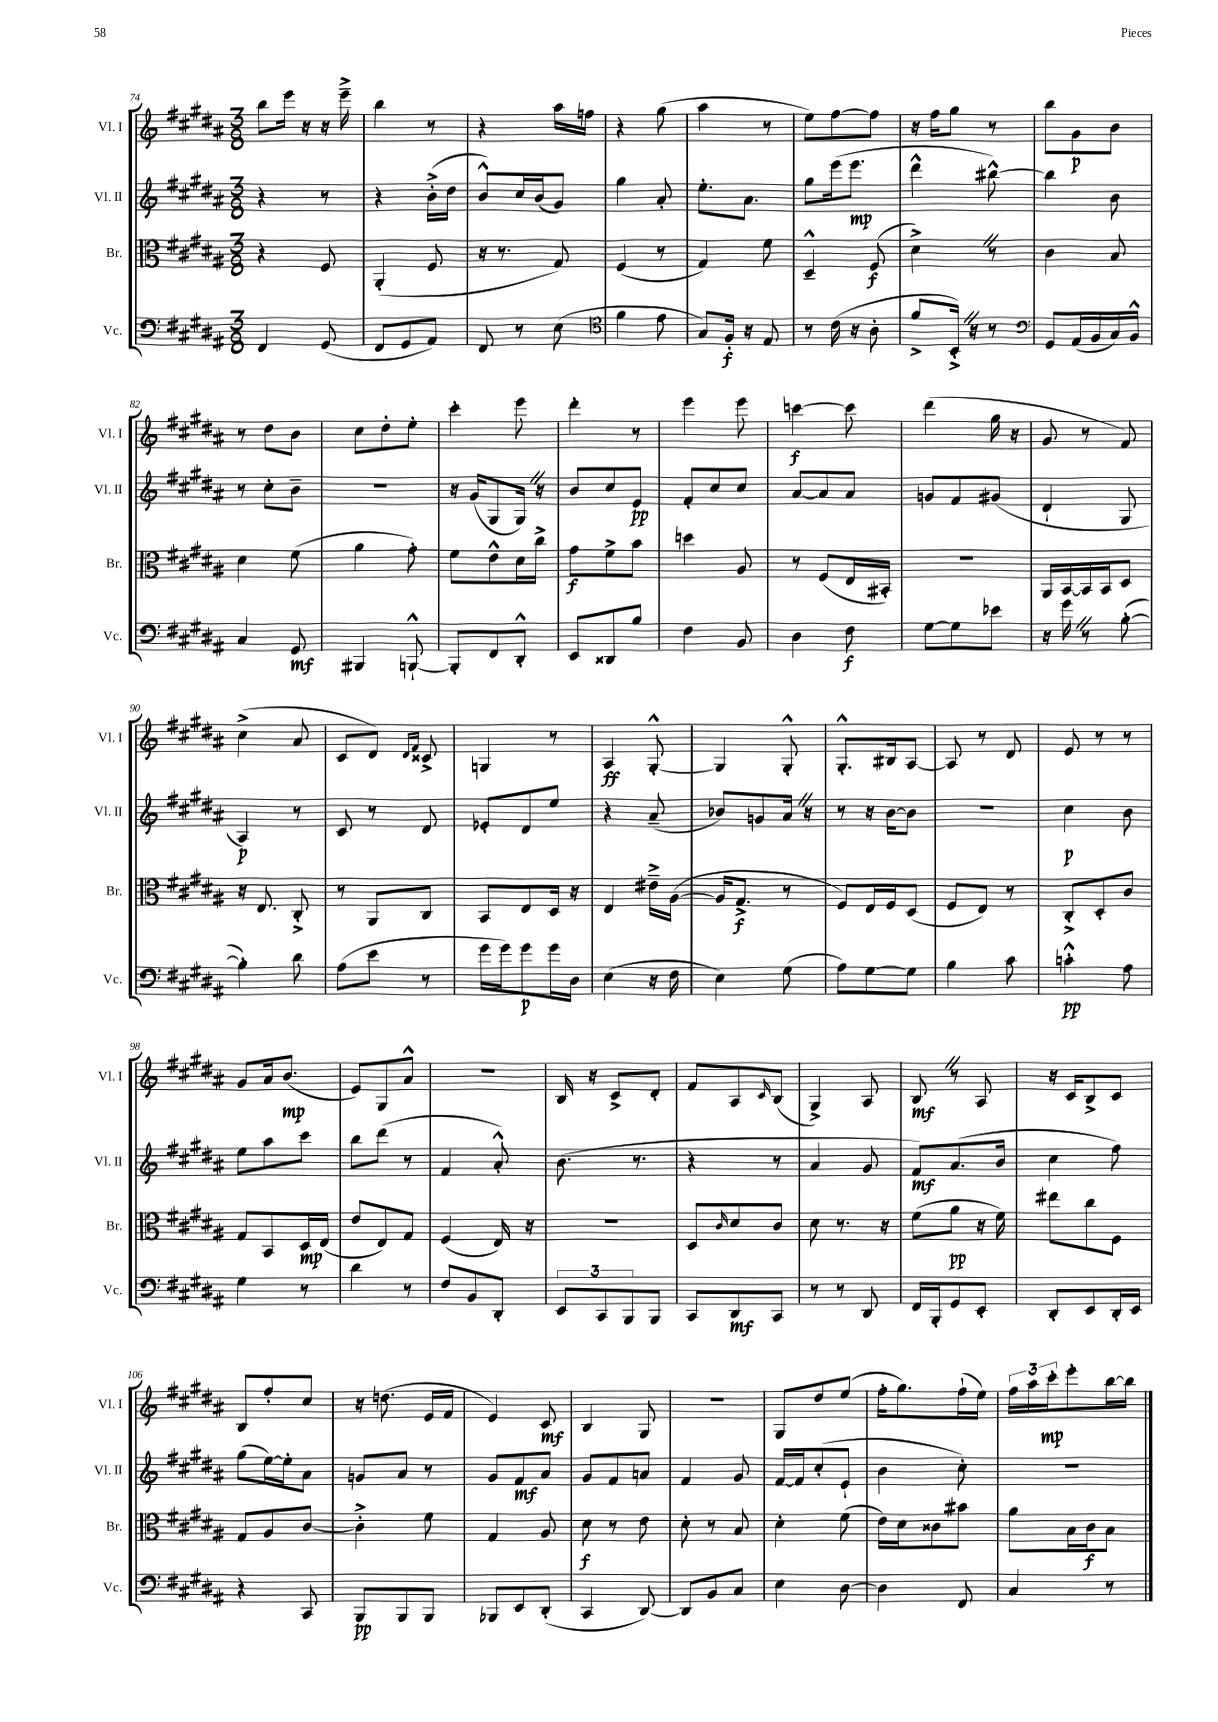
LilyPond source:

<<
\new StaffGroup <<
\new Staff = "s0" \with { instrumentName = "Vl. I" shortInstrumentName = "Vl. I" } {
    \clef treble \key b \major \numericTimeSignature \time 3/8
    b''8 e'''16 r16 r16 e'''16---> |
    b''4 r8 |
    r4 ais''16 f''16 |
    r4 gis''8( |
    ais''4 r8 |
    e''8) fis''8~ fis''8 |
    r16 fis''16 gis''8 r8 |
    b''8 gis'8\p b'8 |
    r8 dis''8 b'8 |
    cis''8 dis''8-. e''8-. |
    cis'''4-. e'''8 |
    dis'''4-. r8 |
    e'''4 e'''8 |
    c'''4~\f c'''8 |
    dis'''4( gis''16 r16 |
    gis'8 r8 fis'8) |
    cis''4->( ais'8 |
    cis'8 dis'8) \grace { dis'16 fis'16 } cisis'8-> |
    g4 r8 |
    ais4\ff gis8~-.-^ |
    gis4 gis8-.-^ |
    gis8.-.-^ bis16 ais8~ |
    ais8 r8 dis'8 |
    e'8 r8 r8 |
    gis'8 ais'16 b'8.\mp( |
    e'8) gis8 ais'8-^ |
    R4. |
    b16 r16 cis'8-> dis'8-. |
    fis'8 ais8 \grace { cis'16 } b8( |
    gis4->) ais8 |
    b8\mf \once \override BreathingSign.text = \markup { \musicglyph "scripts.caesura.straight" } \breathe r8 ais8 |
    r16 cis'16 b8-> cis'8 |
    b8 fis''8-. cis''8 |
    r16 d''8.( e'16 fis'16 |
    e'4) cis'8\mf |
    b4 gis8 |
    R4. |
    gis8 dis''8 e''8( |
    fis''16-. gis''8.) fis''16-!( e''16) |
    \tuplet 3/2 { fis''16 ais''16 cis'''16-.\mp } e'''8-. b''16~ b''16 \bar "|." |
}
\new Staff = "s1" \with { instrumentName = "Vl. II" shortInstrumentName = "Vl. II" } {
    \clef treble \key b \major \numericTimeSignature \time 3/8
    r4 r8 |
    r4 b'16-.->( dis''16 |
    b'8-^) cis''16 b'16( gis'8) |
    gis''4 ais'8-. |
    e''8.-. ais'8. |
    gis''8 e'''16( e'''8.\mp |
    dis'''4-^ bis''8~-^) |
    bis''4 b'8 |
    r8 cis''8-. b'8-- |
    R4. |
    r16 gis'16( gis8 gis16) \once \override BreathingSign.text = \markup { \musicglyph "scripts.caesura.straight" } \breathe r16 |
    b'8 cis''8 e'8\pp |
    fis'8-. cis''8 cis''8 |
    ais'8~ ais'8 ais'8 |
    g'8 fis'8 gis'8( |
    dis'4-! gis8 |
    ais4\p) r8 |
    cis'8 r8 dis'8 |
    ees'8-. dis'8 e''8 |
    r4 ais'8--( |
    bes'8) g'8 ais'16 \once \override BreathingSign.text = \markup { \musicglyph "scripts.caesura.straight" } \breathe r16 |
    r8 r16 b'16~ b'8 |
    R4. |
    cis''4\p b'8 |
    e''8 ais''8 cis'''8 |
    b''8 dis'''8( r8 |
    fis'4 ais'8-.-^) |
    b'8.( r8. |
    r4 r8 |
    ais'4 gis'8 |
    fis'8\mf) ais'8.( b'16 |
    cis''4 fis''8) |
    gis''8( e''16~) e''16-. ais'8 |
    g'8 ais'8 r8 |
    gis'8 fis'8\mf ais'8 |
    gis'8 fis'8 a'8 |
    fis'4 gis'8 |
    fis'16~ fis'16 cis''8-.( e'8-! |
    b'4 cis''8-.) |
    R4. \bar "|." |
}
\new Staff = "s2" \with { instrumentName = "Br." shortInstrumentName = "Br." } {
    \clef alto \key b \major \numericTimeSignature \time 3/8
    r4 fis8 |
    ais,4-.( fis8 |
    r16 r8. gis8) |
    fis4( r8 |
    gis4) fis'8 |
    dis4---^ fis8\f( |
    dis'4->) \once \override BreathingSign.text = \markup { \musicglyph "scripts.caesura.straight" } \breathe r8 |
    cis'4 b8 |
    dis'4 fis'8( |
    ais'4 gis'8-.) |
    fis'8 e'8-^ dis'16 cis''16-> |
    gis'8\f fis'8-> b'8 |
    d''4 ais8 |
    r8 fis8( e16 bis,16-.) |
    R4. |
    ais,16 b,16~ b,16 b,16 dis8 |
    r16 e8. cis8-.-> |
    r8 ais,8 cis8 |
    b,8 e8 dis16 r16 |
    e4 eis'16---> ais16~( |
    ais16 gis8.->\f r8 |
    fis8) e16 fis16 dis8( |
    fis8 e8) r8 |
    cis8-.-> dis8-. cis'8 |
    gis8 b,8 dis16\mp e16( |
    e'8 e8) gis8 |
    fis4( e16) r16 |
    R4. |
    dis8 \grace { cis'16 } dis'8 cis'8 |
    dis'8 r8. r16 |
    fis'8( ais'8\pp r16 fis'16) |
    eis''8 cis''8 fis8 |
    gis8 ais8 cis'8~ |
    cis'4-.-> fis'8 |
    gis4 ais8 |
    dis'8\f r8 e'8 |
    dis'8-. r8 b8 |
    dis'4-. fis'8( |
    e'16) dis'16 cisis'8 bis'8 |
    ais'8 b16 cis'16\f b8 \bar "|." |
}
\new Staff = "s3" \with { instrumentName = "Vc." shortInstrumentName = "Vc." } {
    \clef bass \key b \major \numericTimeSignature \time 3/8
    fis,4 gis,8( |
    fis,8 gis,8 ais,8) |
    fis,8 r8 e8( |
    \clef tenor fis'4 e'8 |
    gis8) fis16-.\f r16 e8 |
    r8 cis'16( r16 ais8-. |
    fis'8-> b,16-.->) \once \override BreathingSign.text = \markup { \musicglyph "scripts.caesura.straight" } \breathe r16 r8 |
    \clef bass gis,8 ais,16( b,16 cis16) b,16-^ |
    cis4 gis,8\mf |
    bis,,4 b,,8~-!-^ |
    b,,8-. fis,8 dis,8-.-^ |
    e,8 disis,8 b8 |
    fis4 b,8 |
    dis4 fis8\f |
    gis8~ gis8 ees'8 |
    r16 gis'16 \once \override BreathingSign.text = \markup { \musicglyph "scripts.caesura.straight" } \breathe r8 b8~-.( |
    b4-.) dis'8 |
    ais8( e'8 r8 |
    gis'16 gis'16) gis'8\p gis'16 dis16 |
    e4( r16 fis16 |
    e4) gis8( |
    ais8) gis8~ gis8 |
    b4 cis'8 |
    c'4-.-^\pp ais8 |
    gis4 r8 |
    dis'4 r8 |
    fis8 b,8 dis,8-. |
    \tuplet 3/2 { e,8 cis,8 b,,8 } b,,8 |
    cis,8 dis,8\mf cis,8 |
    r8 r8 dis,8 |
    fis,16 b,,16-. gis,8 e,8-. |
    dis,8-. e,8 dis,16-. e,16 |
    r4 cis,8 |
    b,,8\pp b,,8 b,,8 |
    bes,,8 e,8 dis,8-.( |
    cis,4 dis,8~) |
    dis,8 b,8 cis8 |
    e4 dis8~ |
    dis4 fis,8 |
    cis4 r8 \bar "|." |
}
>>
>>
\layout { \context { \Score currentBarNumber = #74 } }
